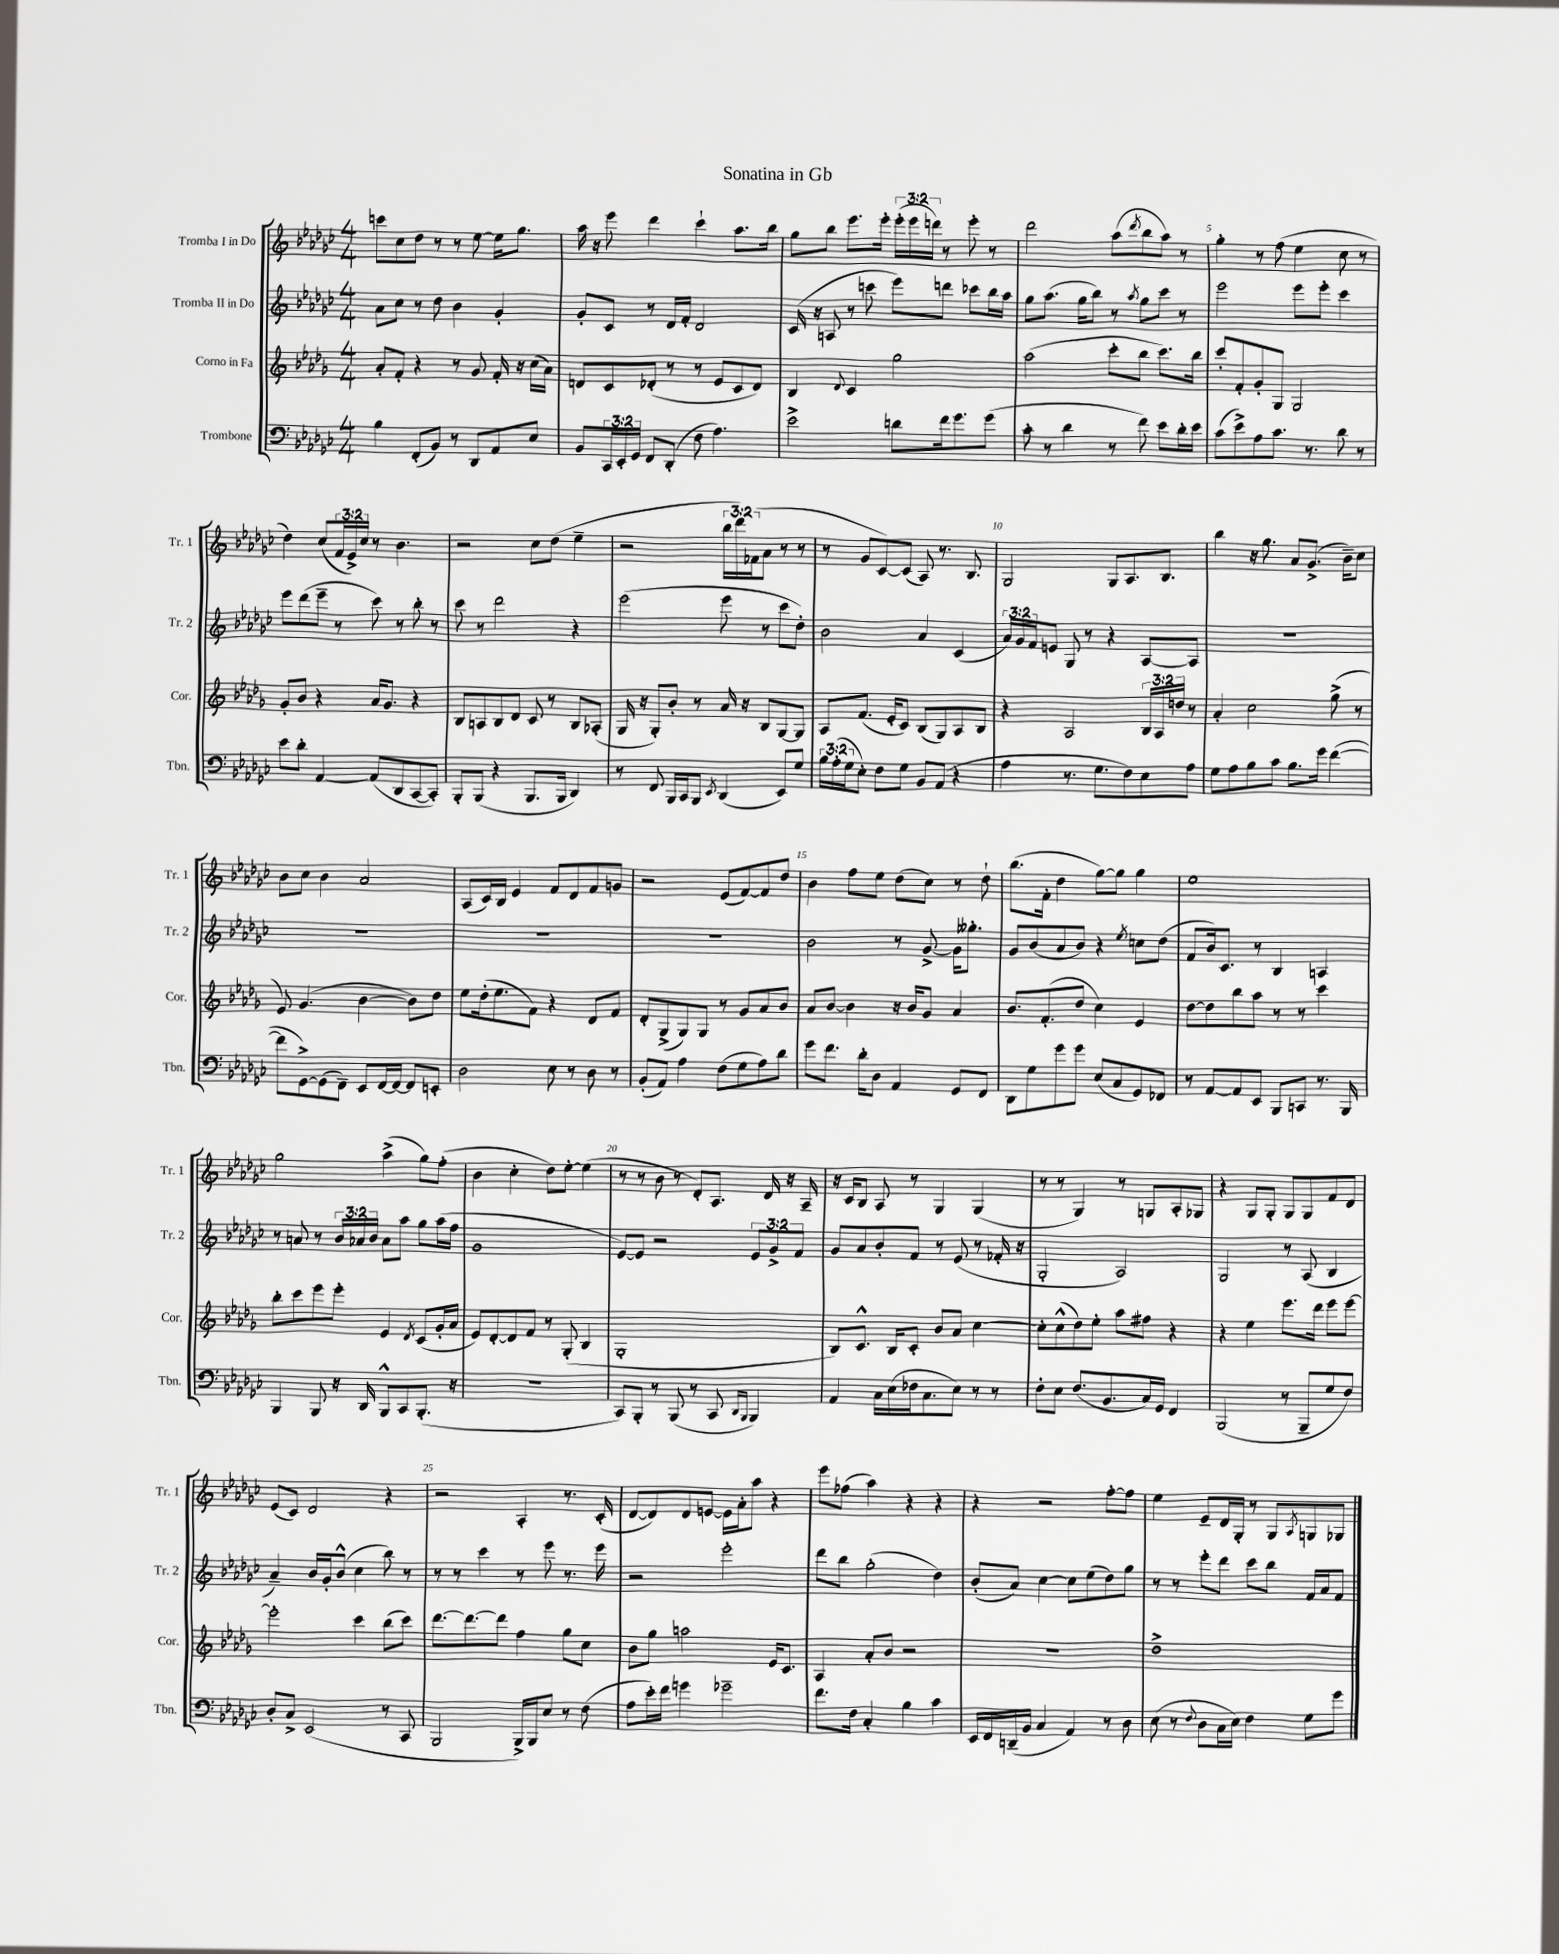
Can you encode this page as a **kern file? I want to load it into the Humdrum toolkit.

**kern	**kern	**kern	**kern
*staff4	*staff3	*staff2	*staff1
*clefF4	*clefG2	*clefG2	*clefG2
*k[b-e-a-d-g-c-]	*k[b-e-a-d-g-]	*k[b-e-a-d-g-c-]	*k[b-e-a-d-g-c-]
*M4/4	*M4/4	*M4/4	*M4/4
4B-	8a-'	8a-	8ccc
.	8f'	8cc-	8cc-
(8FF'	4r	8r	8dd-
8BB-)	.	8dd-	8r
8r	8r	4b-	8r
8DD-	8g-	.	[8ee-
8AA-	16f'	4g-'	16ee-]
.	16r	.	8.gg-
8E-	(16cc	.	.
.	16a-)	.	.
=	=	=	=
8BB-	8d	8g-'	16aa-
.	.	.	16r
24CC-	8c	8c-	8eee-
24EE-'	.	.	.
24GG-	.	.	.
8FF	(8d-'	8r	4ddd-
(8DD-'	8r	16d-	.
.	.	16f'	.
8F	8r	2d-	4ccc-`
4.A-)	8e-	.	.
.	8c	.	8.aa-
.	8d-)	.	.
.	.	.	16bb-
=	=	=	=
2e-^	4B-	(16c-	8gg-
.	.	16r	.
.	.	8A	8bb-
.	8qqd-	.	.
.	4c	8r	8.eee-
.	.	8ccc	.
.	.	.	16eee-'
8d	2gg-	8eee-)	(24eee-'
.	.	.	24eee-
.	.	.	24ddd)
16f	.	8ddd	8r
8.g-	.	.	.
.	.	8ccc-	8eee-'
(8g-	.	16bb-	8r
.	.	16aa-	.
=	=	=	=
8c-'	(2aa-	8gg-	2ddd-
8r	.	(8.aa-	.
4d-	.	.	.
.	.	16gg-	.
.	.	8bb-)	.
8r	8ccc'	8r	(8aa-
.	.	8qaa-	8qddd-
8f)	8bb-	8gg-	8bb-
8e-	8.ccc)	8ccc-	8aa-)
16d-'	.	8r	8r
16e-	16bb-	.	.
=	=	=	=
(8c-	8ccc'	2eee-	4gg-'
8e-^)	8f'	.	.
8A-	8g-'	.	8r
8.c-	8G-	.	(8ff
.	2G-	8eee-	4ee-
8.r	.	.	.
.	.	8eee-'	.
8d-	.	4ccc-	8cc-
8r	.	.	8r
=	=	=	=
8e-	8g-'	8eee-	4dd-)
8d-'	8b-	(8ddd-	.
[4AA-	4r	8eee-~	(8cc-
.	.	8r	24f
.	.	.	24e-^)
.	.	.	24cc-
(8AA-]	16a-	8ccc-)	8r
.	8.g-	.	.
8DD-	.	8r	4.b-
[8CC-	4r	8bb-'	.
8CC-'])	.	8r	.
=	=	=	=
8BBB-'	8B-	8ccc-	2r
(8BBB-	8A	8r	.
4r	8B-	2ddd-	.
.	8d-	.	.
8.BBB-	8c	.	8cc-
.	8r	.	(8dd-
16BBB-	.	.	.
4DD-)	8B-	4r	4ee-~
.	(8A-'	.	.
=	=	=	=
8r	16G-	(2eee-	2r
.	16r	.	.
8FF	8G-')	.	.
16BBB-	8b-'	.	.
16CC-	.	.	.
8BBB-	8r	.	.
8qEE-	.	.	.
(4DD-	16a-	8eee-	24bb-
.	.	.	24ddd-)
.	16r	.	.
.	.	.	(24f-
.	8B-	8r	8a-
8EE-)	[8G-	8ccc-	8r
8G-	8G-]	8dd-')	8r
=	=	=	=
24B-	8A-	2b-	8r
(24A-'	.	.	.
24G-	.	.	.
8E-')	(8.f	.	8g-
8F	.	.	[8c-)
.	16e-'	.	.
8G-	8c)	.	(8c-]
8BB-	(8B-	4a-	8A-)
(8AA-	8G-)	.	8.r
4r	8A-	(4c-	.
.	.	.	8.B-
.	8B-	.	.
=	=	=	=
4A-	4r	24a-)	2G-
.	.	24g-	.
.	.	24f	.
.	.	8e	.
8.r	2A-	8G-	.
.	.	8r	.
8.G-	.	.	.
.	.	4r	8G-
8F)	.	.	8.A-
8E-	24B-	[8A-	.
.	24A-	.	.
.	.	.	8.B-
.	24dd	.	.
8A-	8r	8A-]	.
=	=	=	=
8G-	4a-'	1r	4bb-
8A-	.	.	.
8B-	2cc	.	16r
.	.	.	8.gg-
8c-	.	.	.
8.B-	.	.	8a-
.	.	.	(8.g-^
16g-	.	.	.
([4f	(8gg-^	.	.
.	.	.	16b-~)
.	8r	.	8cc-
=	=	=	=
8f]	8e-)	1r	8b-
[8GG-^)	(4.g-	.	8cc-
(8GG-]	.	.	4b-
8FF~)	.	.	.
8EE-	[4b-	.	2a-
[16FF	.	.	.
16FF_	.	.	.
8FF]	8b-])	.	.
8EE'	8dd-	.	.
=	=	=	=
2D-	8ee-	1r	(8A-
.	(16dd-'	.	16c-)
.	8.ee-	.	16B-
.	.	.	4e-
.	8f)	.	.
8E-	4r	.	8f
8r	.	.	8d-
8D-	8d-	.	8f
8r	8f	.	8g
=	=	=	=
(8BB-'	8d-'	1r	2r
8AA-)	(8G-^	.	.
4A-	8G-)	.	.
.	8G-	.	.
(8F	8r	.	(8e-
8G-	8g-	.	[8f)
8A-)	8a-	.	8f]
8d-	8b-	.	8dd-
=	=	=	=
8g-	8a-	2b-	4b-
8.f	[8b-	.	.
.	4b-]	.	8ff
16d-'	.	.	.
8D-	.	.	8ee-
4AA-	16r	8r	(8dd-
.	16b-	.	.
.	8g-	[8g-^	8cc-)
8GG-	4a-	16g-]	8r
.	.	8.gg--'	.
8FF	.	.	8dd-`
=	=	=	=
8DD-	8.b-	8g-	(8.bb-
8G-	.	(8b-	.
.	(8.f'	.	16f'
8g-	.	8a-	4dd-
8g-	8dd-	8b-)	.
(8E-	4cc)	4r	[8gg-)
8C-	.	.	8gg-]
.	.	8qee-	.
8GG-)	4e-	8cc	4gg-
8FF-	.	(8dd-	.
=	=	=	=
8r	[8dd-	8f	1ee-
[8AA-	8dd-]	16b-)	.
.	.	8.c-	.
8AA-]	8bb-	.	.
8EE-	8aa-	8r	.
8BBB-	8r	4B-	.
8CC	8r	.	.
8.r	4ccc	4A	.
16BBB-	.	.	.
=	=	=	=
4BBB-	8bb-'	8r	2gg-
.	8ccc	8a	.
8BBB-	8eee-	8r	.
16r	8eee-'	24b-	.
.	.	24a-	.
16DD-	.	.	.
.	.	24b-	.
8BBB-^^	4e-	8a-	(4aa-^
8CC-	.	8aa-	.
.	8qd-	.	.
(8.BBB-'	(8c	8gg-	8gg-)
.	16g-'	(16aa-	(8ff'
16r	16a-	16ff	.
=	=	=	=
1r	8e-)	1g-	4b-
.	[8d-'	.	.
.	8d-]	.	4cc-'
.	8f	.	.
.	8r	.	8dd-)
.	(8G-'	.	[8ee-'
.	4B-	.	(4ee-]
=	=	=	=
8CC-)	1G-'	[8e-)	8r
8BBB-'	.	8e-]	8r
8r	.	2r	8b-
(8BBB-	.	.	8r
8r	.	.	8d-')
8CC-	.	.	8.A-
16qqDD-	.	.	.
16qqBBB-	.	.	.
4BBB-)	.	12e-	.
.	.	.	16d-
.	.	12g-^	.
.	.	.	16r
.	.	12f	.
.	.	.	16A-~
=	=	=	=
4AA-	8B-)	8g-	16r
.	.	.	16c-
.	8.c^^	8a-	8B-
16C-	.	8b-'	8A-
(16E-	16B-	.	.
16F-	8c'	8f	8r
8.C-	.	.	.
.	8b-	8r	4G-
8E-)	8a-	(8e-	.
8r	[4cc	8r	(4G-
8r	.	16f-'	.
.	.	16r	.
=	=	=	=
8F'	8cc']	2G-'	8r
8E-	(8cc^^	.	8r
(8.F	8dd-)	.	4G-)
.	8ee-'	.	.
8.BB-	.	.	.
.	8aa-	2A-)	8r
16C-)	8ff#	.	8G
16GG-	.	.	.
4FF	4r	.	8A-'
.	.	.	8G-
=	=	=	=
(2BBB-	4r	2G-	4r
.	4ee-	.	8G-
.	.	.	8G-'
8r	8.eee-	8r	8G-
8BBB-~	.	(8A-	8G-
.	16ddd-	.	.
8G-	8eee-	4B-	8f
8F)	[8eee-	.	8d-
=	=	=	=
8D-'	2eee-']	4a-~)	(8e-
8C-^	.	.	8c-)
(2EE-	.	16b-	2d-
.	.	16g-'	.
.	.	(8b-^^	.
.	4ccc	4cc-	.
8r	(8bb-	8bb-)	4r
8CC-	8ccc)	8r	.
=	=	=	=
2BBB-	[8.ddd-	8r	2r
.	.	8r	.
.	8.ddd-_	.	.
.	.	4ccc-	.
.	8ddd-]	.	.
16BBB-^)	4ff	8r	4A-'
16BBB-	.	.	.
8E-	.	8eee-	.
8r	8gg-	8.r	8.r
(8F	8cc	.	.
.	.	16eee-	(16c-'
=	=	=	=
8A-	8b-	2r	[8d-
16e-')	8gg-	.	8d-])
16f	.	.	.
4g	2aa	.	8d-
.	.	.	[8e
2g-~	.	2eee-'	16e]
.	.	.	16a-'
.	.	.	8aa-
.	16e-	.	4r
.	8.c	.	.
=	=	=	=
8.f	4A-	8ddd-	8eee-
.	.	8bb-	(8ff-
16F	.	.	.
4C-'	8a-'	(2gg-'	4aa-)
.	8b-	.	.
4B-	2r	.	4r
4c-	.	4dd-)	4r
=	=	=	=
16EE-	1r	(8b-'	4r
16FF	.	.	.
(16DD~	.	8a-)	.
16BB-	.	.	.
4C-	.	[4cc-	2r
4AA-)	.	8cc-]	.
.	.	(8ee-	.
8r	.	8dd-)	[8ff'
8D-	.	8gg-	8ff]
=	=	=	=
(8E-	1dd-^	8r	4ee-
8r	.	8r	.
8qqF	.	.	.
8D-	.	8eee-'	8e-~
16C-	.	8ddd-	16d-
16E-)	.	.	16G-'
4F	.	8ccc-	8r
.	.	8bb-	8G-
.	.	.	8qA-
8G-	.	16f	8G
.	.	16a-	.
8g-	.	8f	8G-
==	==	==	==
*-	*-	*-	*-
